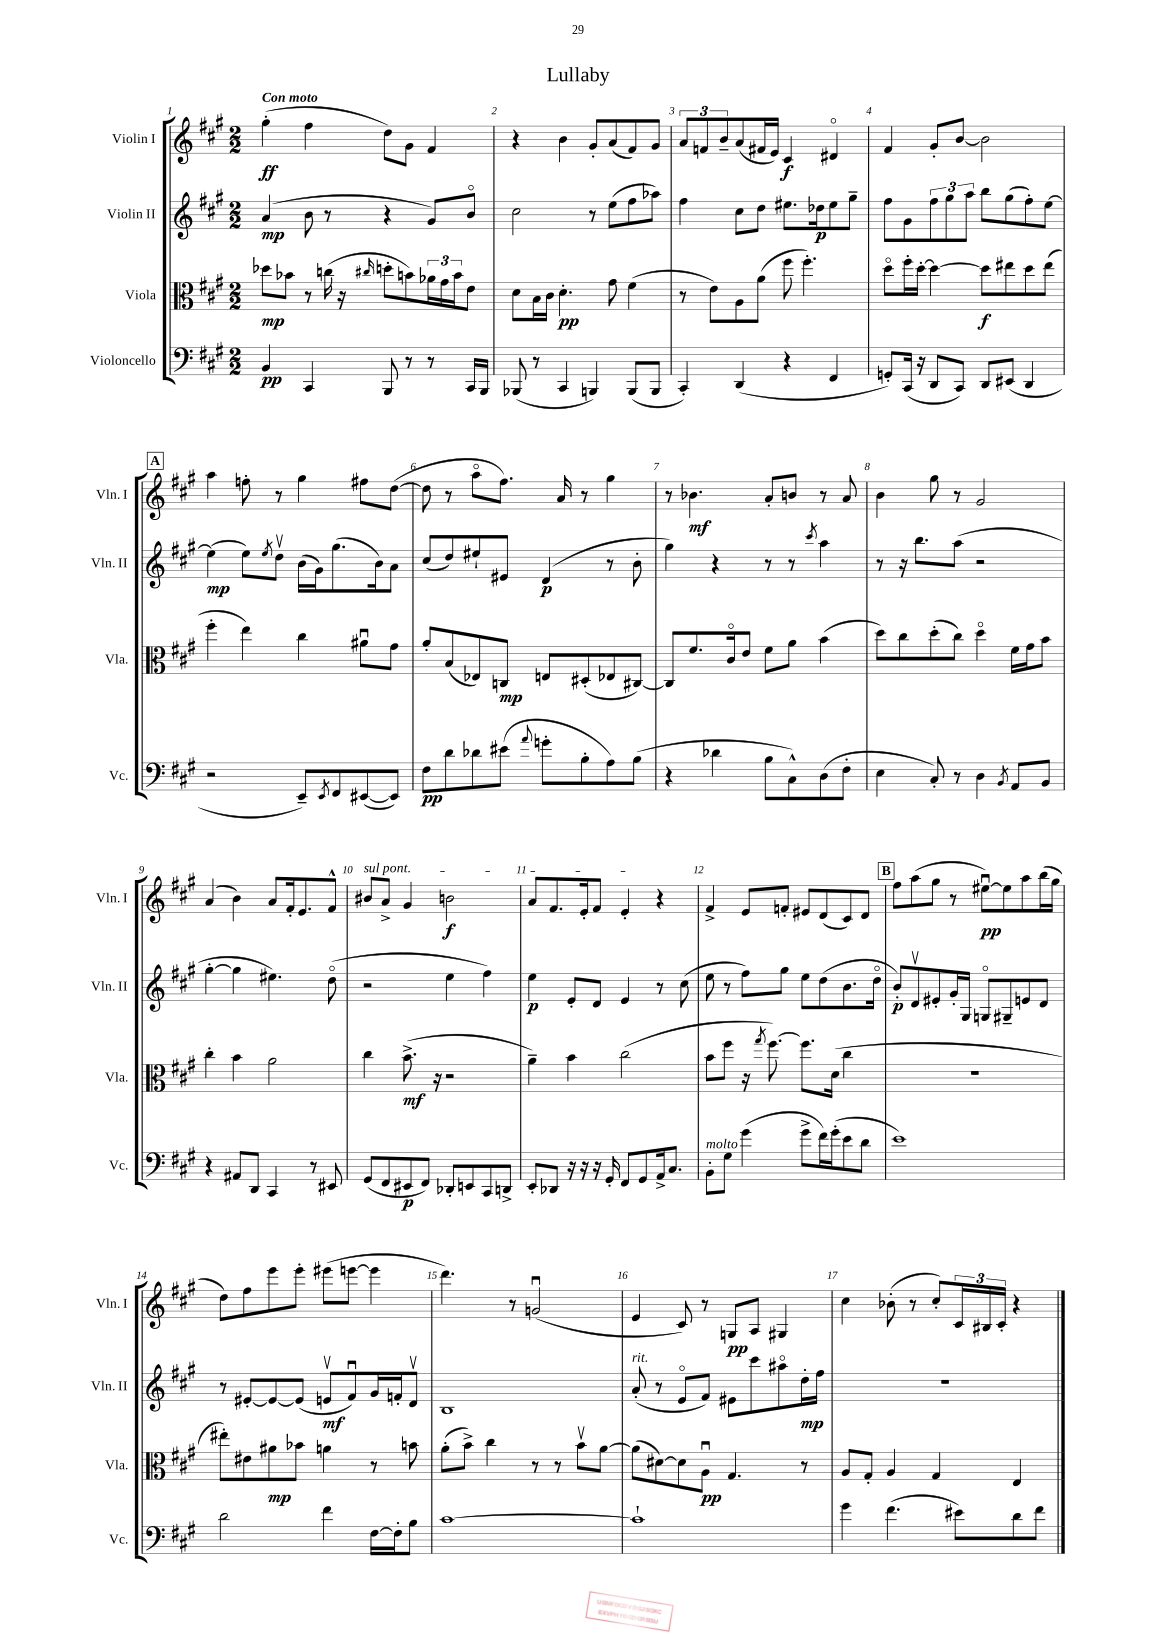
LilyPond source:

\header { title = "Lullaby" }
<<
\new StaffGroup <<
\new Staff = "s0" \with { instrumentName = "Violin I" shortInstrumentName = "Vln. I" } {
    \clef treble \key a \major \numericTimeSignature \time 2/2 \tempo "Con moto"
    gis''4-.\ff( fis''4 d''8) gis'8 fis'4 |
    r4 b'4 gis'8-. a'8( fis'8) gis'8 |
    \tuplet 3/2 { a'8 f'8 b'8-- } a'8( fis'16 e'16) cis'4\f dis'4\flageolet |
    fis'4 gis'8-. b'8~ b'2 |
    \mark \markup { \box "A" } a''4 f''8-. r8 gis''4 fis''8 d''8~( |
    d''8 r8 a''8\flageolet fis''8.) a'16 r8 gis''4 |
    r8 bes'4.\mf a'8-. b'8 r8 a'8 |
    b'4 gis''8 r8 gis'2 |
    a'4( b'4) a'8 fis'16-. e'8. fis'8-^ |
    \once \override TextSpanner.bound-details.left.text = \markup { \italic "sul pont." } bis'8\startTextSpan a'8-> gis'4 b'2\f |
    a'8 fis'8. e'16-. fis'8 e'4-.\stopTextSpan r4 |
    fis'4-> e'8 f'8-. eis'8 d'8( cis'8) d'8 |
    \mark \markup { \box "B" } fis''8 a''8( gis''8 r8 eis''8~\downbow\pp) eis''8 a''8 b''16( gis''16 |
    d''8) fis''8 e'''8 e'''8-. eis'''8( e'''8~ e'''4 |
    d'''4.) r8 g'2\downbow( |
    e'4 cis'8) r8 g8\pp a8 gis4 |
    cis''4 bes'8-.( r8 cis''8-.) \tuplet 3/2 { cis'16 bis16 cis'16-. } r4 \bar "|." |
}
\new Staff = "s1" \with { instrumentName = "Violin II" shortInstrumentName = "Vln. II" } {
    \clef treble \key a \major \numericTimeSignature \time 2/2
    a'4\mp( b'8 r8 r4 gis'8) b'8\flageolet |
    cis''2 r8 e''8( fis''8 aes''8) |
    fis''4 cis''8 d''8 eis''8. des''16\p eis''8 gis''8-- |
    fis''8 gis'8 \tuplet 3/2 { fis''8 gis''8 a''8 } b''8 gis''8( fis''8-.) e''8~ |
    \mark \markup { \box "A" } e''4\mp( e''8) \acciaccatura { e''8 } d''8\upbow b'16( gis'16) gis''8.( b'16) a'8 |
    cis''8( d''8) eis''8-! eis'8 d'4\p( r8 b'8-. |
    gis''4) r4 r8 r8 \acciaccatura { cis'''8 } a''4 |
    r8 r16 b''8. a''8( r2 |
    gis''4~-. gis''4 eis''4.) d''8\flageolet( |
    r2 e''4 fis''4) |
    e''4\p e'8-. d'8 e'4 r8 cis''8( |
    e''8 r8 fis''8) gis''8 e''8 d''8( b'8. d''16\flageolet |
    \mark \markup { \box "B" } b'8-.\p) d'8\upbow eis'8-. gis'16-. gis16 g8\flageolet gis8-- e'8 d'8 |
    r8 eis'8~-. eis'8~ eis'8( e'8\upbow\mf fis'8\downbow) gis'16 f'16-. d'8\upbow |
    b1 |
    a'8-.^\markup { \italic "rit." }( r8 e'8\flageolet fis'8) eis'8 cis'''8 ais''8\flageolet d''16-.\mp fis''16 |
    R1 \bar "|." |
}
\new Staff = "s2" \with { instrumentName = "Viola" shortInstrumentName = "Vla." } {
    \clef alto \key a \major \numericTimeSignature \time 2/2
    des''8\mp bes'8 r8 c''16( r16 \grace { cis''16 } d''8-. b'8) \tuplet 3/2 { aes'16 gis'16 b'16 } e'8 |
    d'8 b16 cis'16 d'4.-.\pp gis'8 fis'4( |
    r8 e'8) a8 a'8( fis''8 fis''4.-.) |
    d''8\flageolet fis''16-. d''16~-. d''4~ d''8\f eis''8 d''8 eis''8( |
    \mark \markup { \box "A" } fis''4-. e''4) cis''4 ais'8\downbow gis'8 |
    a'8-. b8( ees8) c8\mp e8 dis8-.( ees8 cis8~) |
    cis8 fis'8. cis'16\flageolet e'8 fis'8 a'8 b'4( |
    d''8) cis''8 d''8-.( cis''8) d''4\flageolet fis'16 gis'16 b'8 |
    cis''4-. b'4 a'2 |
    cis''4 b'8.->\mf( r16 r2 |
    a'4--) b'4 cis''2( |
    b'8 fis''8 r16 \acciaccatura { gis''8 } fis''8.~) fis''8. d'16( cis''4 |
    \mark \markup { \box "B" } R1 |
    eis''8-.) eis'8 ais'8\mp bes'8 a'4 r8 b'8 |
    a'8-.( b'8->) cis''4 r8 r8 b'8\upbow a'8~ |
    a'8( dis'8~) dis'8 a8\downbow\pp gis4. r8 |
    a8 gis8-. a4 gis4 e4 \bar "|." |
}
\new Staff = "s3" \with { instrumentName = "Violoncello" shortInstrumentName = "Vc." } {
    \clef bass \key a \major \numericTimeSignature \time 2/2
    b,4\pp cis,4 b,,8 r8 r8 cis,16 b,,16 |
    bes,,8( r8 cis,4 b,,4) b,,8( b,,8 |
    cis,4-.) d,4( r4 fis,4 |
    g,8-.) cis,16( r16 d,8 cis,8) d,8 eis,8( d,4 |
    \mark \markup { \box "A" } r2 e,8--) \acciaccatura { e,8 } fis,8 eis,8~( eis,8) |
    fis8\pp d'8 des'8 eis'8( \appoggiatura { a'8 } g'8-. b8-. a8) b8( |
    r4 des'4 b8 cis8-^) d8( fis8-. |
    e4 cis8-.) r8 d4 \acciaccatura { b,8 } a,8 b,8 |
    r4 ais,8 d,8 cis,4 r8 eis,8 |
    gis,8( fis,8 eis,8\p fis,8) des,8-. e,8 cis,8 d,8-> |
    e,8-. des,8 r16 r16 r16 gis,16-. fis,8 gis,8 a,16-> cis8. |
    b,8-.^\markup { \italic "molto" } gis8 gis'4( gis'8-> fis'16) gis'16-.( e'8 d'8 |
    \mark \markup { \box "B" } e'1) |
    d'2 fis'4 fis16~ fis16-. b8 |
    cis'1~ |
    cis'1-! |
    gis'4 fis'4.( eis'8) d'8 fis'8 \bar "|." |
}
>>
>>
\layout { \context { \Score \override BarNumber.break-visibility = ##(#f #t #t) barNumberVisibility = #all-bar-numbers-visible } }
